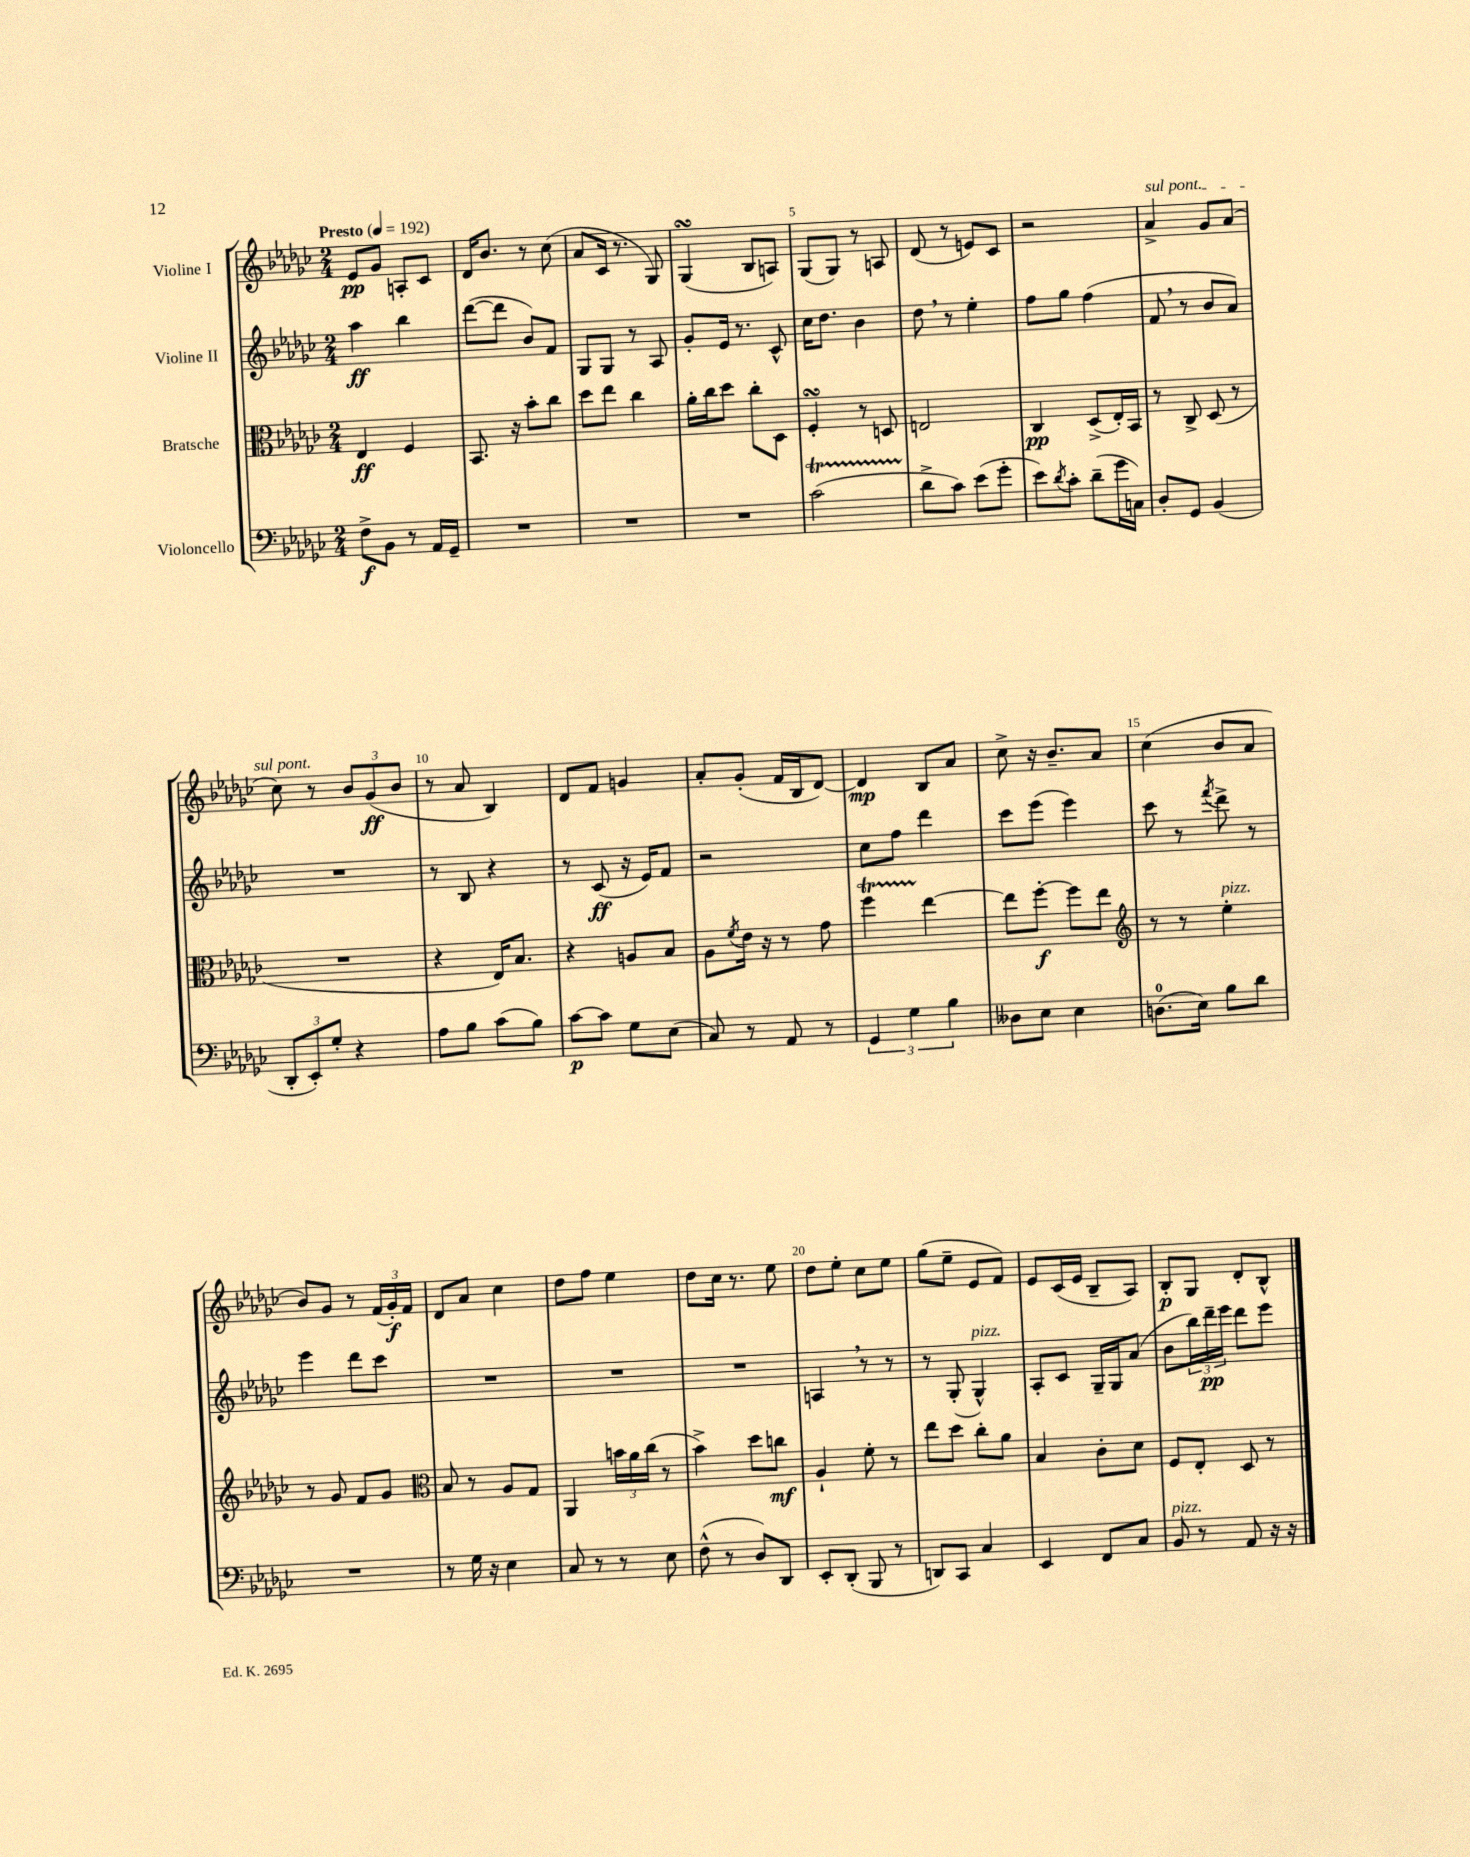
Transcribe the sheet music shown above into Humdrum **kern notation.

**kern	**kern	**kern	**kern
*staff4	*staff3	*staff2	*staff1
*clefF4	*clefC3	*clefG2	*clefG2
*k[b-e-a-d-g-c-]	*k[b-e-a-d-g-c-]	*k[b-e-a-d-g-c-]	*k[b-e-a-d-g-c-]
*M2/4	*M2/4	*M2/4	*M2/4
*MM192	*MM192	*MM192	*MM192
8F^	4E-	4aa-	8e-
8BB-	.	.	8g-
8r	4F	4bb-	8A'
16AA-	.	.	8c-
16GG-~	.	.	.
=	=	=	=
2r	8.BB-	([8ddd-	16d-
.	.	.	8.b-
.	.	8ddd-]	.
.	16r	.	.
.	8b-'	8b-)	8r
.	8cc-	8f	(8cc-
=	=	=	=
2r	8dd-	8G-	8a-
.	8ee-	8G-	16c-
.	.	.	8.r
.	4cc-	8r	.
.	.	8A-	8G-)
=	=	=	=
2r	16a-'	8g-'	(4G-
.	16cc-	.	.
.	8dd-	16e-	.
.	.	8.r	.
.	8cc-'	.	8B-
.	8D-	8c-^^	8A)
=	=	=	=
(2c-	4F'	16cc-	(8G-
.	.	8.dd-	.
.	.	.	8G-)
.	8r	4b-	8r
.	8D	.	8A
=	=	=	=
8d-^	2E	8dd-	(8d-
8c-)	.	8r	8r
(8e-	.	4ee-'	8e)
8g-'	.	.	8c-
=	=	=	=
8e-)	4C-	8ff	2r
8qd-	.	.	.
8c-'	.	8gg-	.
(8d-~	(8D-^	(4ff	.
16g-	16E-')	.	.
16C)	16BB-	.	.
=	=	=	=
8D-'	8r	8f	4a-^
8GG-	8C-^	8r	.
(4BB-	(8D-	8b-	8g-
.	8r	8a-)	(8a-
=	=	=	=
12DD-'	2r	2r	8cc-)
12EE-')	.	.	.
.	.	.	8r
12G-'	.	.	.
4r	.	.	12b-
.	.	.	(12g-
.	.	.	12b-
=	=	=	=
8A-	4r	8r	8r
8B-	.	8B-	8a-
(8c-	16E-)	4r	4B-)
.	8.B-	.	.
8B-)	.	.	.
=	=	=	=
[8c-	4r	8r	8d-
8c-]	.	(8c-	8f
8G-	8A	16r	4g
.	.	16e-)	.
(8E-	8B-	8f	.
=	=	=	=
8C-)	8A-	2r	8a-'
.	8qf	.	.
8r	16e-	.	(8g-'
.	16r	.	.
8AA-	8r	.	16f
.	.	.	16B-
8r	8g-	.	[8d-)
=	=	=	=
6GG-	4ff	8cc-	4d-]
.	.	8ff	.
6G-	.	.	.
.	[4ee-	4ddd-	8B-
6B-	.	.	.
.	.	.	8a-
=	=	=	=
8D--	8ee-]	8ccc-	8cc-^
8E-	[8ff'	(8eee-	16r
.	.	.	8.b-~
4E-	8ff]	4eee-)	.
.	8ee-	.	8a-
=	=	=	=
*	*clefG2	*	*
(8.D	8r	8ccc-	(4cc-
.	8r	8r	.
16E-)	.	.	.
.	.	8qfff	.
8B-	4ee-'	8ddd-^	8b-
8d-	.	8r	8a-
=	=	=	=
2r	8r	4eee-	8b-)
.	8g-	.	8g-
.	8f	8ddd-	8r
.	8g-	8ccc-	(24f
.	.	.	24g-')
.	.	.	24f
=	=	=	=
*	*clefC3	*	*
8r	8B-	2r	8d-
16G-	8r	.	8a-
16r	.	.	.
4E-	8A-	.	4cc-
.	8G-	.	.
=	=	=	=
8C-	4AA-	2r	8dd-
8r	.	.	8ff
8r	24b	.	4ee-
.	24a-	.	.
.	(24cc-	.	.
8E-	8r	.	.
=	=	=	=
(8F^^	4b-^)	2r	8dd-
8r	.	.	16cc-
.	.	.	8.r
8D-)	8dd-	.	.
8DD-	8cc	.	8ee-
=	=	=	=
8EE-'	4A-`	4A	8dd-
(8DD-'	.	.	8ee-'
8BBB-	8f'	8r	8cc-
8r	8r	8r	8ee-
=	=	=	=
8DD)	8ee-	8r	(8gg-
8CC-	8dd-	(8G-'	8ee-~
4C-	8cc-'	4G-^^)	8e-
.	8a-	.	8f)
=	=	=	=
4EE-	4B-	8A-'	8e-
.	.	8c-	(16c-
.	.	.	16e-
8FF	8c-'	16G-~	8B-~
.	.	16G-	.
8C-	8d-	(8a-	8A-)
=	=	=	=
8BB-	8F	8b-	8B-'
8r	8E-'	24bb-)	8G-
.	.	24ddd-~	.
.	.	24eee-	.
8AA-	8D-	8ddd-	8d-'
16r	8r	8eee-	8B-^^
16r	.	.	.
==	==	==	==
*-	*-	*-	*-
